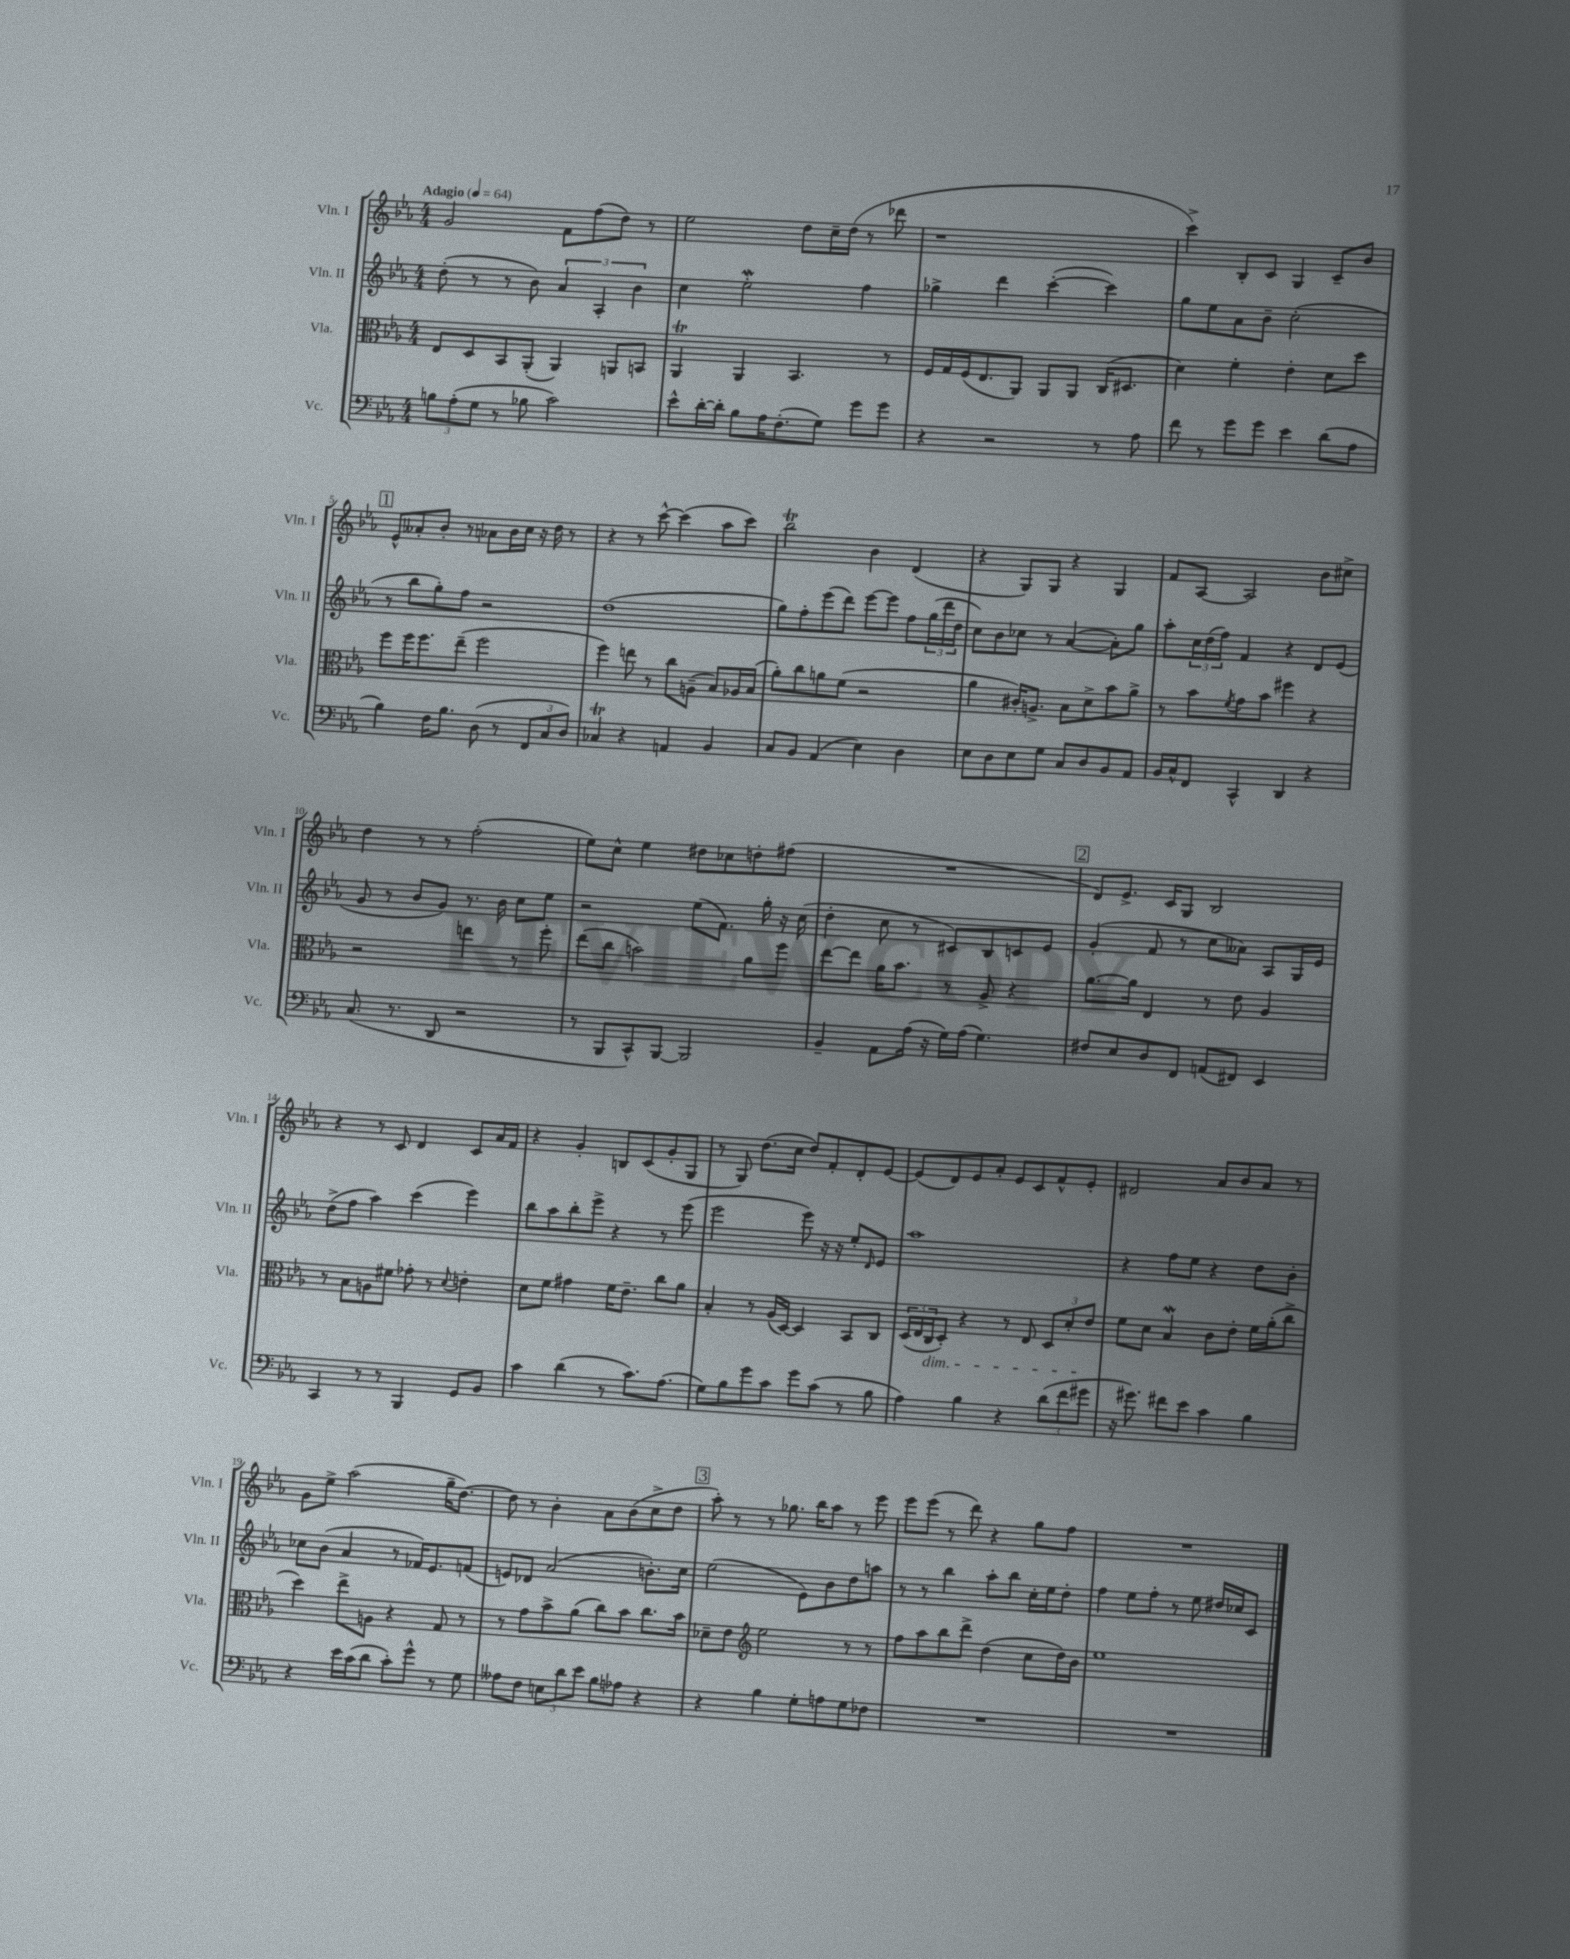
<<
\new StaffGroup <<
\new Staff = "s0" \with { instrumentName = "Vln. I" shortInstrumentName = "Vln. I" } {
    \clef treble \key ees \major \numericTimeSignature \time 4/4 \tempo "Adagio" 4 = 64
    g'2 f'8 f''8( d''8) r8 |
    ees''2 d''8 c''16-- d''16( r8 des'''8 |
    r1 |
    c'''4->) bes8-. c'8 g4 c'8-- bes'8 |
    \mark \markup { \box "1" } ees'8-^ aeses'8-. bes'8-. r8 aes'8 bes'16 c''16 r16 d''16 r8 |
    r4 r8 c'''8~-^ c'''4( aes''8 c'''8) |
    bes''2\trill bes'4 d'4( |
    r4 g8) g8 r4 g4 |
    f'8 aes8~ aes2 bes'8 cis''8-> |
    d''4 r8 r8 f''2-.( |
    ees''8) c''8-^ ees''4 dis''8 ces''8 d''8-. fis''8( |
    R1 |
    \mark \markup { \box "2" } d'8) ees'8.-> c'16 g8 bes2 |
    r4 r8 c'8 d'4 c'8 aes'16 f'16 |
    r4 g'4-. b8 c'8( g'8-. g8 |
    r8 g8) d''8.( c''16 d''8) f'8-. d'8-. ees'8~ |
    ees'8( d'8) ees'8 aes'8-. ees'8 c'8 f'8-^ ees'8-. |
    dis'2 aes'8 bes'8 aes'8 r8 |
    g'8 ees''8-> aes''2( g''16-- d''8.~) |
    d''8 r8 bes'4-. aes'8 bes'8( c''8-> d''8 |
    \mark \markup { \box "3" } aes''8-.) r8 r8 ges''8. bes''16 aes''8 r8 ees'''8 |
    ees'''8 ees'''8( r8 d'''8) r4 g''8 f''8 |
    R1 \bar "|." |
}
\new Staff = "s1" \with { instrumentName = "Vln. II" shortInstrumentName = "Vln. II" } {
    \clef treble \key ees \major \numericTimeSignature \time 4/4
    d''8-.( r8 r8 bes'8) \tuplet 3/2 { aes'4 aes4-. bes'4 } |
    c''4 ees''2-.\mordent f''4 |
    ges''4-> d'''4 c'''4~-.( c'''4) |
    g''8 ees''8 aes'8 bes'8-- c''2-.( |
    \mark \markup { \box "1" } r8 bes''8 g''8-.) f''8 r2 |
    d''1( |
    g''8) f''8-. ees'''8( d'''8) ees'''8~ ees'''8 f''8 \tuplet 3/2 { g''16( d'''16 d''16 } |
    c''8) bes'8 ces''8 r8 aes'4~( aes'8-.) g''8 |
    aes''8-. \tuplet 3/2 { c''16 d''16( f''16) } f'4 r4 d'8 ees'8( |
    g'8 r8 bes'8 g'8) r8. bes'16 c''8 ees''8 |
    r2 ees''8( f'8.) g''16-. r16 c''16( |
    d''4-. c''8 r8 cis'8) bes8 c'8 ees'8 |
    \mark \markup { \box "2" } g'4-.( f'8 r8 c''8 aeses'8) aes8 g16 ees'16 |
    d''8->( f''8 aes''4) c'''4( ees'''4) |
    bes''8 aes''8 bes''8-. ees'''8-> r4 r8 ees'''8( |
    ees'''2 ees'''8) r16 r16 ees''8-. \grace { d'16 } ees'8 |
    aes''1 |
    r4 f''8 ees''8 r4 d''8 bes'8-. |
    ces''8 bes'8( aes'4 r8 fes'16) ees'8. f'8( |
    e'8) des'8 aes'2( b'8.-.) c''16 |
    \mark \markup { \box "3" } ees''2( ees'8) bes'8 d''8 a''8 |
    r8 r8 bes''4 aes''8-. bes''8 c''16-. ees''16 d''8-. |
    f''4 ees''8 f''8-. r8 ees''8 dis''16 ces''16 c'8 \bar "|." |
}
\new Staff = "s2" \with { instrumentName = "Vla." shortInstrumentName = "Vla." } {
    \clef alto \key ees \major \numericTimeSignature \time 4/4
    ees8 d8 bes,8 aes,8-.( aes,4) a,8 b,8 |
    aes,4\trill aes,4 bes,4. r8 |
    f16 g16 f16( ees8. aes,8) aes,8 aes,8 c16( dis8. |
    d'4) f'4-. ees'4-. d'8 d''8 |
    \mark \markup { \box "1" } f''8 f''16 f''8. ees''8--( f''2 |
    f''4) e''8 r8 c''8 a8--( bes8) aes16 bes16( |
    aes'8-.) c''8 a'8 f'8( r2 |
    aes'4 cis'16-.) a8.-> bes8 d'8-> bes'8 aes'8-> |
    r8 bes'8 \acciaccatura { f'8 } g'8 bes'8 fis''4 r4 |
    r2 e''4 r8 f''8-. |
    ees''8( c''8 b'2) aes'8 f''8 |
    ees''8~ ees''8 aes'16 bes'8. r8 aes8-> r4 |
    \mark \markup { \box "2" } aes'8.~ aes'16 ees4 r8 ees'8 aes4 |
    r8 bes8 a8 fis'8 ges'8-. r8 \appoggiatura { d'8 } e'4-. |
    d'8 f'8 gis'4 f'16 ees'8.-- c''8 aes'8 |
    bes4-. r8 aes16( d16~) d4 bes,8 c8 |
    \tuplet 3/2 { d16( ees16 c16\dim } d8-.) r4 r8 ees8 \tuplet 3/2 { d8 d'8-. ees'8\! } |
    f'8 d'8 bes4\mordent c'8 ees'8-. f'16 aes'16-.( c''8-> |
    d''4) ees''8-> a8 r4 g8 r8 |
    r8 g'8 bes'8-> aes'8( c''8) bes'8 c''8. bes'16 |
    \mark \markup { \box "3" } des'8-- ees'8 \clef treble ees''2 r8 r8 |
    f''8 aes''8 bes''8 d'''8-> d''4( c''8 d''16) bes'16 |
    ees''1 \bar "|." |
}
\new Staff = "s3" \with { instrumentName = "Vc." shortInstrumentName = "Vc." } {
    \clef bass \key ees \major \numericTimeSignature \time 4/4
    \tuplet 3/2 { b8 aes8-.( g8 } r8 bes8 c'2) |
    ees'8-^ d'16~-. d'16-. bes8 aes16 f8.-.( g8) g'8 g'8 |
    r4 r2 r8 aes8 |
    f'8 r8 g'8 g'8 ees'4 d'8( aes8 |
    \mark \markup { \box "1" } bes4) f16 bes8. d8( r8 \tuplet 3/2 { f,8 c8 d8) } |
    ces4\trill r4 a,4 bes,4 |
    c8 bes,8 aes,4( ees4) d4 |
    ees8 d8 ees8 g8 c8 d8 bes,8 aes,8 |
    bes,16 c16-^ f,8 c,4-^ d,4 r4 |
    c8.( r8. d,8 r2 |
    r8 bes,,8 c,8-^) bes,,8~ bes,,2 |
    bes,4-- aes,8 aes16( r16 g16) aes16( g4.) |
    \mark \markup { \box "2" } fis8 ees8 d8 f,8 a,8( fis,8) ees,4 |
    c,4 r8 r8 bes,,4 g,8 bes,8 |
    c'4 d'4( r8 c'8.) aes8.( |
    g8) bes8 g'8 c'8 g'8 c'8( r8 bes8 |
    aes4) bes4 r4 \tuplet 3/2 { d'8( f'8 gis'8 } |
    r16 gis'8.) fis'8 ees'8 c'4 bes4 |
    r4 ees'16 c'16( d'8 c'8-.) g'8-^ r8 g8 |
    aeses8 f8 \tuplet 3/2 { e8 d'8 ees'8 } bes8 aes8 r4 |
    \mark \markup { \box "3" } r4 bes4 g8-. a8 g8 fes8 |
    R1 |
    R1 \bar "|." |
}
>>
>>
